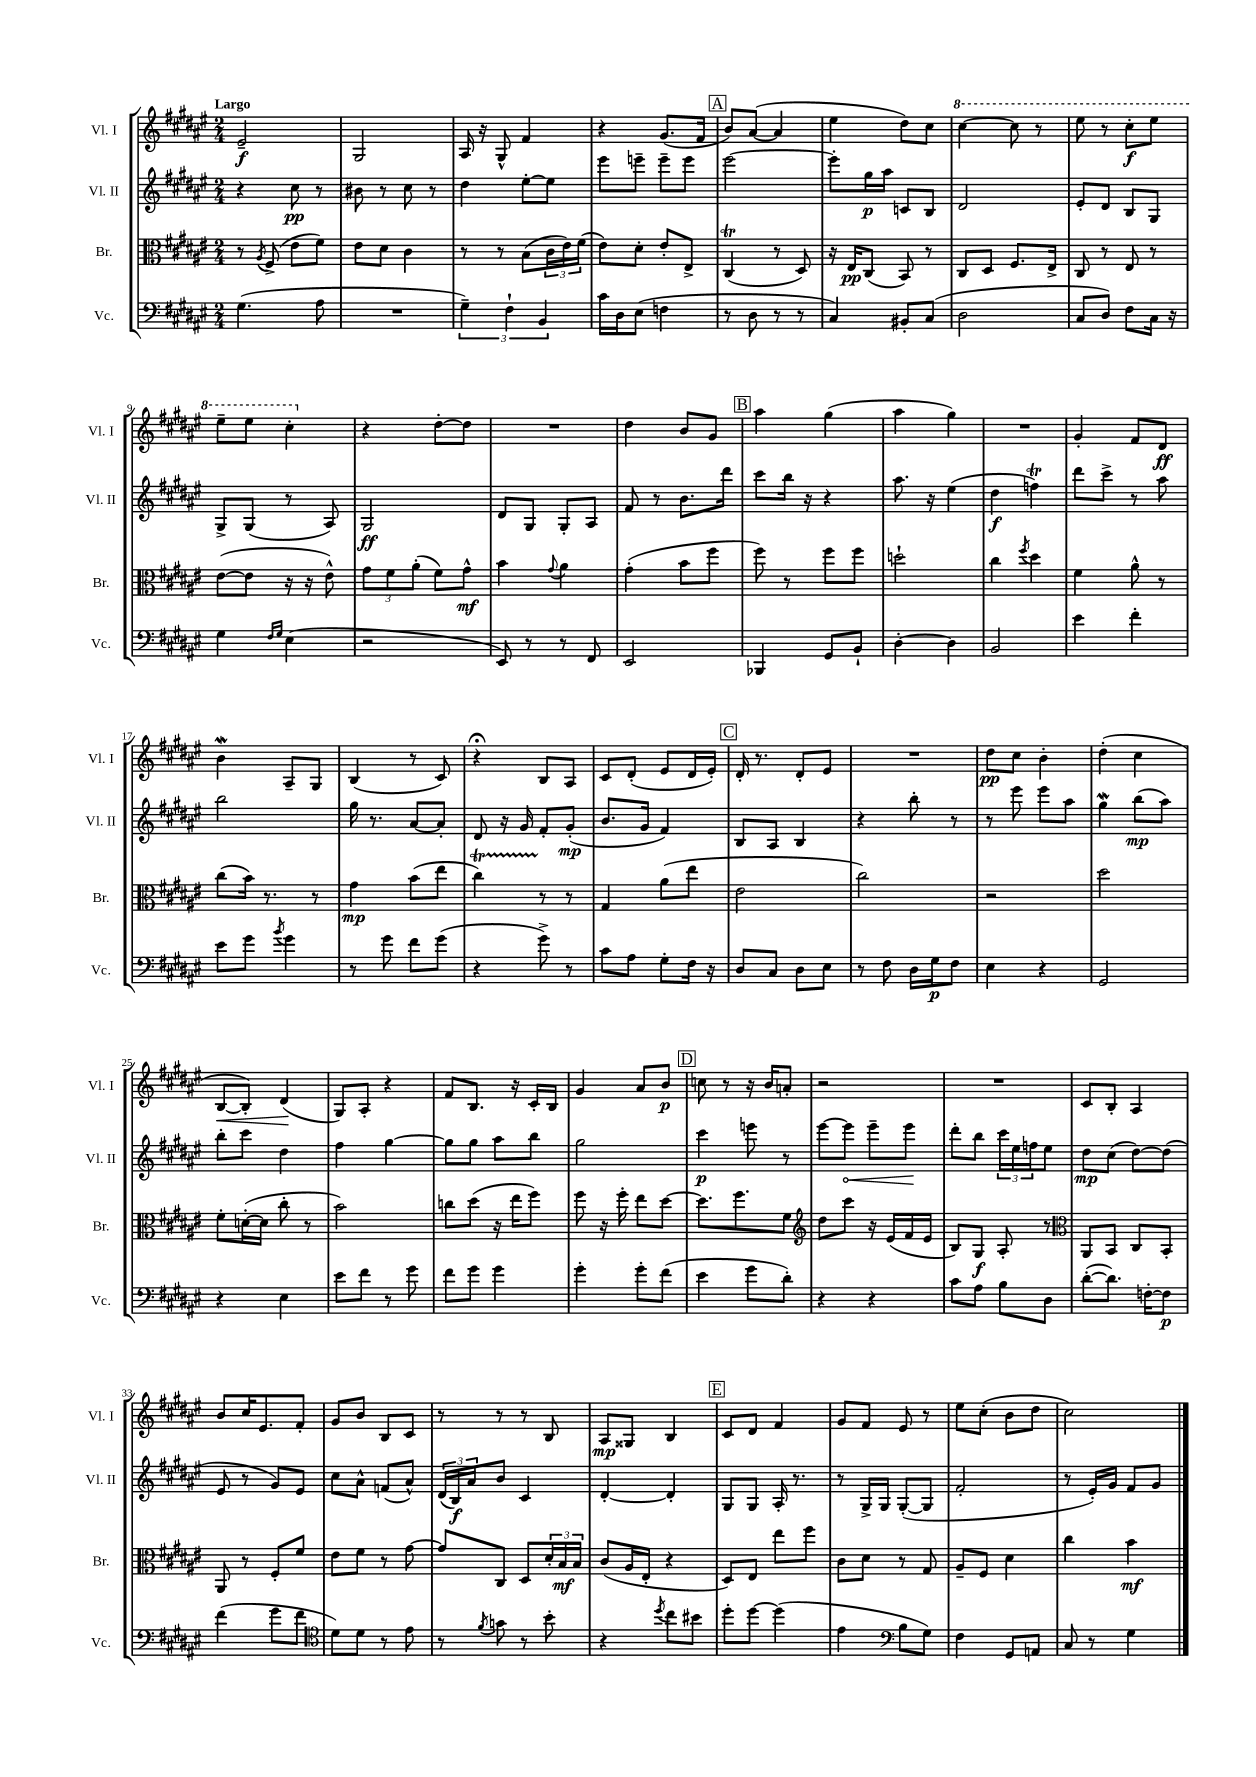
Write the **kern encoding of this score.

**kern	**kern	**kern	**kern
*staff4	*staff3	*staff2	*staff1
*clefF4	*clefC3	*clefG2	*clefG2
*k[f#c#g#d#a#e#]	*k[f#c#g#d#a#e#]	*k[f#c#g#d#a#e#]	*k[f#c#g#d#a#e#]
*M2/4	*M2/4	*M2/4	*M2/4
(4.G#\	8r	4r	2e#~/
.	8qA#/	.	.
.	(8F#^/	.	.
.	8e#\L	8cc#\	.
8A#\	8f#\J)	8r	.
=	=	=	=
2r	8e#\L	8b#\	2G#/
.	8d#\J	8r	.
.	4c#\	8cc#\	.
.	.	8r	.
=	=	=	=
6G#~\)	8r	4dd#\	16A#/
.	.	.	16r
.	8r	.	8G#^^/
6F#`\	.	.	.
.	(8B\L	[8ee#'\L	4f#/
6BB/	.	.	.
.	24c#\L	8ee#\]J	.
.	24e#\)	.	.
.	(24f#\JJ	.	.
=	=	=	=
16c#\LL	8e#\L)	8eee#\L	4r
16D#\J	.	.	.
(8E#\J	8d#'\J	8eee~\J	.
4F\	8e#'/L	8eee~\L	(8.g#/L
.	8E#^/J	8eee\J	.
.	.	.	16f#/Jk
=	=	=	=
8r	(4C#/	[2eee#\	8b/L)
8D#\	.	.	([8a#/J
8r	8r	.	4a#/]
8r	8D#/)	.	.
=	=	=	=
4C#/)	16r	8eee#'\]L	4ee#\
.	16E#/LK	.	.
.	(8C#/J	16gg#\L	.
.	.	16aa#\JJ	.
8BB#'/L	8BB/)	8c/L	8dd#\L)
(8C#/J	8r	8B/J	8cc#\J
=	=	=	=
2D#\	8C#/L	2d#/	[4ccc#\
.	8D#/J	.	.
.	8.F#/L	.	8ccc#\]
.	.	.	8r
.	16E#^/Jk	.	.
=	=	=	=
8C#/L	8C#/	8e#'/L	8eee#\
8D#/J)	8r	8d#/J	8r
8F#\L	8E#/	8B/L	8ccc#'\L
16C#\Jk	8r	8G#/J	8eee#\J
16r	.	.	.
=	=	=	=
4G#\	([8e#\L	8G#^/L	8eee#~\L
.	8e#\]J	(8G#/J	8eee#\J
16qqF#/LL	.	.	.
16qqG#/JJ	.	.	.
(4E#\	16r	8r	4ccc#'\
.	16r	.	.
.	8e#^^\)	8A#/)	.
=	=	=	=
2r	12g#\L	2G#/	4r
.	12f#\	.	.
.	(12a#'\J	.	.
.	8f#\L)	.	[8dd#'\L
.	8g#^^\J	.	8dd#\]J
=	=	=	=
8EE#/)	4b\	8d#/L	2r
8r	.	8G#/J	.
.	8qqg#/	.	.
8r	4a#\	8G#'/L	.
8FF#/	.	8A#/J	.
=	=	=	=
2EE#/	(4g#'\	8f#/	4dd#\
.	.	8r	.
.	8b\L	8.b\L	8b/L
.	8ff#\J	.	8g#/J
.	.	16ddd#\Jk	.
=	=	=	=
4BBB-/	8ff#\)	8ccc#\L	4aa#\
.	8r	16bb\Jk	.
.	.	16r	.
8GG#/L	8ff#\L	4r	(4gg#\
8BB`/J	8ff#\J	.	.
=	=	=	=
[4D#'\	2dd`\	8.aa#\	4aa#\
.	.	16r	.
4D#\]	.	(4ee#\	4gg#\)
=	=	=	=
2BB/	4cc#\	4dd#\	2r
.	8qff#/	.	.
.	4dd#\	4ff\)	.
=	=	=	=
4e#\	4f#\	8ddd#\L	4g#'/
.	.	8ccc#^\J	.
4f#'\	8a#^^\	8r	8f#/L
.	8r	8aa#\	8d#/J
=	=	=	=
8e#\L	(8cc#\L	2bb\	4b\
8g#\J	16b\Jk)	.	.
.	8.r	.	.
8qb/	.	.	.
4g#\	.	.	8A#~/L
.	8r	.	8G#/J
=	=	=	=
8r	4g#\	16gg#\	(4B/
.	.	8.r	.
8g#\	.	.	.
8f#\L	(8b\L	[8a#/L	8r
(8g#\J	8ee#\J	8a#'/]J	8c#/)
=	=	=	=
4r	4cc#\)	8d#/	4r;
.	.	16r	.
.	.	16g#/	.
8g#^\)	8r	8f#'/L	8B/L
8r	8r	(8g#'/J	8A#/J
=	=	=	=
8c#\L	4G#/	8.b/L	8c#/L
8A#\J	.	.	(8d#'/J
.	.	16g#/Jk	.
8G#'\L	(8a#\L	4f#/)	8e#/L
16F#\Jk	8ee#\J	.	16d#/L
16r	.	.	16e#'/JJ)
=	=	=	=
8D#/L	2e#\	8B/L	16d#'/
.	.	.	8.r
8C#/J	.	8A#/J	.
8D#\L	.	4B/	8d#'/L
8E#\J	.	.	8e#/J
=	=	=	=
8r	2cc#\)	4r	2r
8F#\	.	.	.
16D#\LL	.	8bb'\	.
16G#\J	.	.	.
8F#\J	.	8r	.
=	=	=	=
4E#\	2r	8r	8dd#\L
.	.	8eee#\	8cc#\J
4r	.	8eee#\L	4b'\
.	.	8aa#\J	.
=	=	=	=
2GG#/	2dd#\	4gg#\	(4dd#'\
.	.	(8bb\L	4cc#\
.	.	8aa#\J)	.
=	=	=	=
4r	8f#'\L	8bb'\L	[8B/L
.	([16d'\L	8ccc#\J	8B'/]J)
.	16d\]JJ	.	.
4E#\	8cc#'\	4dd#\	(4d#/
.	8r	.	.
=	=	=	=
8e#\L	2b\)	4ff#\	8G#/L)
8f#\J	.	.	8A#'/J
8r	.	[4gg#\	4r
8g#\	.	.	.
=	=	=	=
8f#\L	8cc\L	8gg#\]L	8f#/L
8g#\J	(8dd#\J	8gg#\J	8.B/J
4g#\	16r	8aa#\L	.
.	16ee#\LK	.	16r
.	8ff#\J)	8bb\J	16c#'/LL
.	.	.	16B/JJ
=	=	=	=
4g#'\	8ff#\	2gg#\	4g#/
.	16r	.	.
.	16ff#'\	.	.
8g#'\L	8ee#\L	.	8a#/L
(8f#\J	[8dd#\J	.	8b/J
=	=	=	=
4e#\	8.dd#\]L	4ccc#\	8cc\
.	.	.	8r
.	8.ff#\	.	.
8g#\L	.	8eee\	16r
.	.	.	16b/LK
8d#'\J)	8f#\J	8r	8a'/J
=	=	=	=
*	*clefG2	*	*
4r	8dd#\L	[8eee#\L	2r
.	8ccc#\J	8eee#\]J	.
4r	16r	8eee#~\L	.
.	(16e#/LL	.	.
.	16f#/	8eee#\J	.
.	16e#/JJ	.	.
=	=	=	=
8c#\L	8B/L)	8ddd#'\L	2r
8A#\J	8G#/J	8bb\J	.
8B\L	8A#'/	24ccc#\LL	.
.	.	24ee#\	.
.	.	24ff\J	.
8D#\J	8r	8ee#\J	.
=	=	=	=
*	*clefC3	*	*
([8d#'\L	8AA#/L	8dd#\L	8c#/L
8.d#\]J)	8BB/J	(8cc#\J	8B'/J
.	8C#/L	[8dd#\L)	4A#/
[16F'\LK	.	.	.
8F\]J	8BB'/J	(8dd#\]J	.
=	=	=	=
(4f#\	8AA#/	8e#/	8b/L
.	8r	8r	16cc#/K
.	.	.	8.e#/
8g#\L	8F#'/L	8g#/L)	.
8f#\J	8f#/J	8e#/J	8f#'/J
=	=	=	=
*clefC4	*	*	*
8d#\L)	8e#\L	8cc#\L	8g#/L
8d#\J	8f#\J	8a#^^\J	8b/J
8r	8r	(8f/L	8B/L
8e#\	[8g#\	8a#^^/J)	8c#/J
=	=	=	=
8r	8g#/]L	(24d#/LL	8r
.	.	24B/)	.
.	.	24a#/J	.
8qf#/	.	.	.
8g\	8C#/J	8b/J	8r
8r	8D#/L	4c#/	8r
8b'\	24d#'/L	.	8B/
.	24B/	.	.
.	24B/JJ	.	.
=	=	=	=
4r	(8c#/L	[4d#'/	8A#/L
.	16A#/L	.	8G##/J
.	16E#'/JJ	.	.
8qdd#/	.	.	.
8cc#\L	4r	4d#'/]	4B/
8b#\J	.	.	.
=	=	=	=
8dd#'\L	8D#/L)	8G#/L	8c#/L
[8dd#\J	8E#/J	8G#/J	8d#/J
(4dd#\]	8ee#\L	16A#'/	4f#/
.	.	8.r	.
.	8ff#\J	.	.
=	=	=	=
4e#\	8c#\L	8r	8g#/L
.	8d#\J	16G#^/LL	8f#/J
.	.	16G#/JJ	.
*clefF4	*	*	*
8B\L	8r	([8G#'/L	8e#/
8G#\J)	8G#/	8G#/]J	8r
=	=	=	=
4F#\	8A#~/L	2f#'/	8ee#\L
.	8F#/J	.	(8cc#'\J
8GG#/L	4d#\	.	8b\L
8AA/J	.	.	8dd#\J
=	=	=	=
8C#/	4cc#\	8r	2cc#\)
8r	.	16e#'/LL)	.
.	.	16g#/JJ	.
4G#\	4b\	8f#/L	.
.	.	8g#/J	.
==	==	==	==
*-	*-	*-	*-
